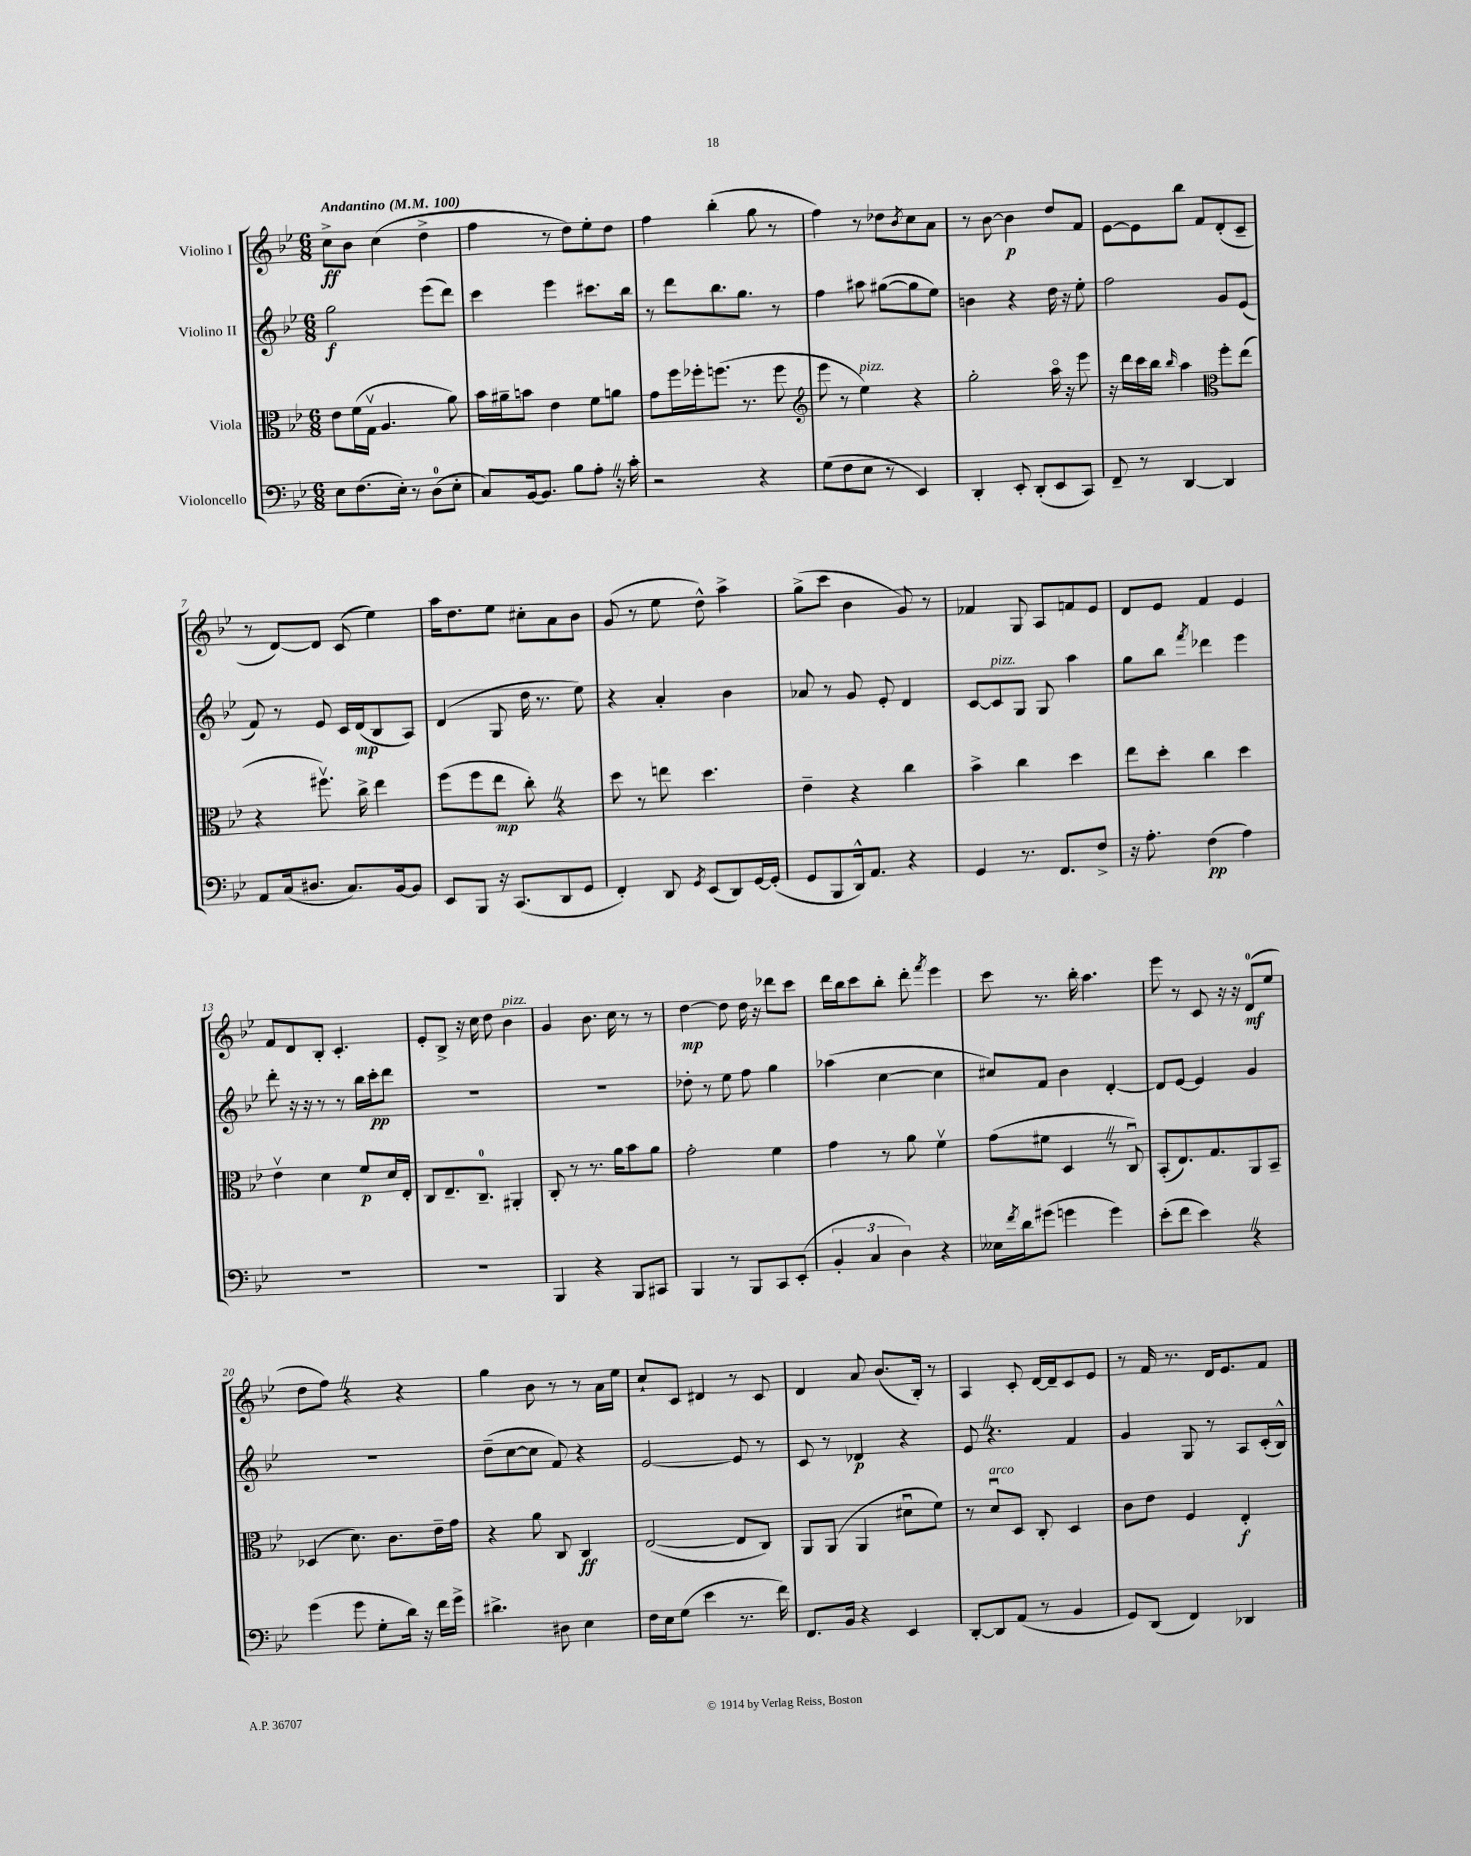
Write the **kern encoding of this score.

**kern	**kern	**kern	**kern
*staff4	*staff3	*staff2	*staff1
*clefF4	*clefC3	*clefG2	*clefG2
*k[b-e-]	*k[b-e-]	*k[b-e-]	*k[b-e-]
*M6/8	*M6/8	*M6/8	*M6/8
*MM100	*MM100	*MM100	*MM100
8E-	8e-	2gg	8cc^
(8.F	(16f	.	8b-
.	16Gv	.	.
.	4.A	.	(4cc
16E-')	.	.	.
8r	.	.	.
(8D	.	(8eee-	4dd^
8E-'	8a)	8ddd)	.
=	=	=	=
8C)	16b-	4ccc	4ff
.	16a#~	.	.
[16BB-	8b	.	.
8.BB-]	.	.	.
.	4e-	4eee-	8r
8B-	.	.	8dd)
8A'	8f	8.ccc#	8ee-'
16r	8a	.	8dd
16c'	.	16bb-	.
=	=	=	=
2r	8g	8r	4ff
.	16ff	8ddd	.
.	16ff-'	.	.
.	(8.ff	8.bb-	(4bb-'
.	8.r	8.gg	.
4r	.	.	8gg
.	8ff	8r	8r
=	=	=	=
*	*clefG2	*	*
(8G	8eee-	4ff	4ff)
8F	8r	.	.
8E-	4ee-)	8aa#	8r
8r	.	([8gg#	8dd-
.	.	.	8qb-
4EE-)	4r	8gg#]	8cc
.	.	8ee-)	8a
=	=	=	=
4DD'	2gg'	4b	8r
.	.	.	[8b-
8EE-'	.	4r	4b-]
(8DD'	.	.	.
8EE-	16aao	16dd	8dd
.	16r	16r	.
8CC)	8eee-	8ee-'	8f
=	=	=	=
8FF~	16r	2ff	[8e-
.	16ddd	.	.
8r	16ccc	.	8e-]
.	16bb-	.	.
.	16qqbb-	.	.
[4DD	4aa	.	8bb-
.	.	.	8f
*	*clefC3	*	*
4DD]	8ff'	8g	(8d'
.	(8ee-	(8e-	8c~
=	=	=	=
8AA	4r	8f)	8r
(16C	.	8r	[8d)
8.D#	.	.	.
.	8.ff#v)	8e-	8d]
8.C)	.	16c	(8c
.	16cc^	(16d	.
.	4ee-	8B-	4ee-)
[16BB-	.	.	.
8BB-]	.	8A)	.
=	=	=	=
8EE-	(8ff	(4d	16aa
.	.	.	8.dd
8BBB-	8ff	.	.
16r	8ee-	8G	8ee-
(8.CC	.	.	.
.	8cc')	16dd	8cc#'
.	.	8.r	.
8DD	4r	.	8a
8GG	.	8ee-)	8b-
=	=	=	=
4FF')	8dd	4r	(8g
.	8r	.	8r
8DD	8ee	4a'	8ee-
8qGG	.	.	.
(8EE-	4.dd	.	8dd^^)
8DD)	.	4b-	4aa^
[16GG	.	.	.
(16GG']	.	.	.
=	=	=	=
8GG	4e-~	8a-	(8gg^
8BBB-	.	8r	8ccc
16DD^^)	4r	8g	4b-
8.AA	.	.	.
.	.	8e-'	.
4r	4cc	4d	8g)
.	.	.	8r
=	=	=	=
4GG	4b-^	[8c	4f-
.	.	8c]	.
8.r	4cc	8G	8G
.	.	8G	8A
8.FF	.	.	.
.	4dd	4aa	8f
8F^	.	.	8e-
=	=	=	=
16r	8ee-	8gg	8d
8.A'	.	.	.
.	8dd'	8bb-	8e-
.	.	8qfff	.
(4F	4cc	4ddd-	4f
4A)	4dd	4eee-	4e-
=	=	=	=
2.r	4e-v	8ddd'	8f
.	.	16r	8d
.	.	16r	.
.	4d	8r	8B-'
.	.	8r	4.c'
.	8f	16bb-	.
.	.	16ccc'	.
.	16d	8ddd	.
.	16E-'	.	.
=	=	=	=
2.r	8C	2.r	8e-'
.	8.E-~	.	8B-^
.	.	.	16r
.	8.C~	.	16cc
.	.	.	8dd
.	4AA#'	.	4b-
=	=	=	=
4BBB-	8C'	2.r	4g
.	8r	.	.
4r	8.r	.	8.b-
.	16a	.	16cc
8BBB-	8b-	.	8r
8CC#	8a	.	8r
=	=	=	=
4BBB-	2g'	8dd-'	[4dd
.	.	8r	.
8r	.	8ee-	8dd]
8BBB-	.	8ff	16dd
.	.	.	16r
8CC	4f	4gg	8ddd-
(8EE-'	.	.	8ccc
=	=	=	=
6BB-'	4g	(4aa-	16ddd
.	.	.	16bb-
.	.	.	8ccc
6C	.	.	.
.	8r	[4cc	8bb-'
6D)	.	.	.
.	8a	.	8ddd'
.	.	.	8qfff
4r	4fv	4cc]	4eee-
=	=	=	=
16E--	(8g	8cc#)	8ccc
8qf	.	.	.
16d	.	.	.
(8g#	8f#	8f	8.r
4g	4D	4b-	.
.	.	.	16bb-'
.	.	.	4.aa
4g)	8r	[4d'	.
.	8Cu)	.	.
=	=	=	=
(8e-'	(8BB-'	8d]	8eee-
8f	8.E-)	[8e-	8r
4e-)	.	4e-]	8c
.	8.G	.	.
.	.	.	16r
.	.	.	16r
4r	8AA	4g	(8d
.	8BB-~	.	8ee-
=	=	=	=
(4g	(4D-	2.r	8dd
.	.	.	8ff)
8g	8.d)	.	4r
8G'	.	.	.
.	8.c	.	.
16d)	.	.	4r
16r	.	.	.
16f	16e-~	.	.
16g^	16g	.	.
=	=	=	=
4.d#^	4r	(8dd~	4gg
.	.	[8cc	.
.	8a	8cc]	8b-
8D#	8C	8f)	8r
4E-	4C	4r	8r
.	.	.	16a
.	.	.	16ee-
=	=	=	=
16F	([2E-	[2e-	8cc`
16E-	.	.	.
(8G	.	.	8c
4e-	.	.	4d#
8.r	8E-]	8e-]	8r
.	8C)	8r	8c
16f)	.	.	.
=	=	=	=
8.FF	8AA	8c	4d
.	(8AA	8r	.
16BB-	.	.	.
4r	4AA	4d-	8a
.	.	.	(8.b-
4EE-	8d#u	4r	.
.	.	.	16B-')
.	8f)	.	8r
=	=	=	=
[8DD'	8r	8e-	4A
8DD]	8du	4.r	.
(8AA	8D	.	8c'
8r	8C'	.	[16d
.	.	.	16d~]
4BB-	4D	4f	8c
.	.	.	8e-
=	=	=	=
8GG)	8c	4g	8r
(8DD	8e-	.	16f
.	.	.	8.r
4FF)	4F	8G	.
.	.	8r	16d
.	.	.	8.e-
4DD-	4E-'	8A	.
.	.	(16c'	8f
.	.	16B-^^)	.
==	==	==	==
*-	*-	*-	*-
